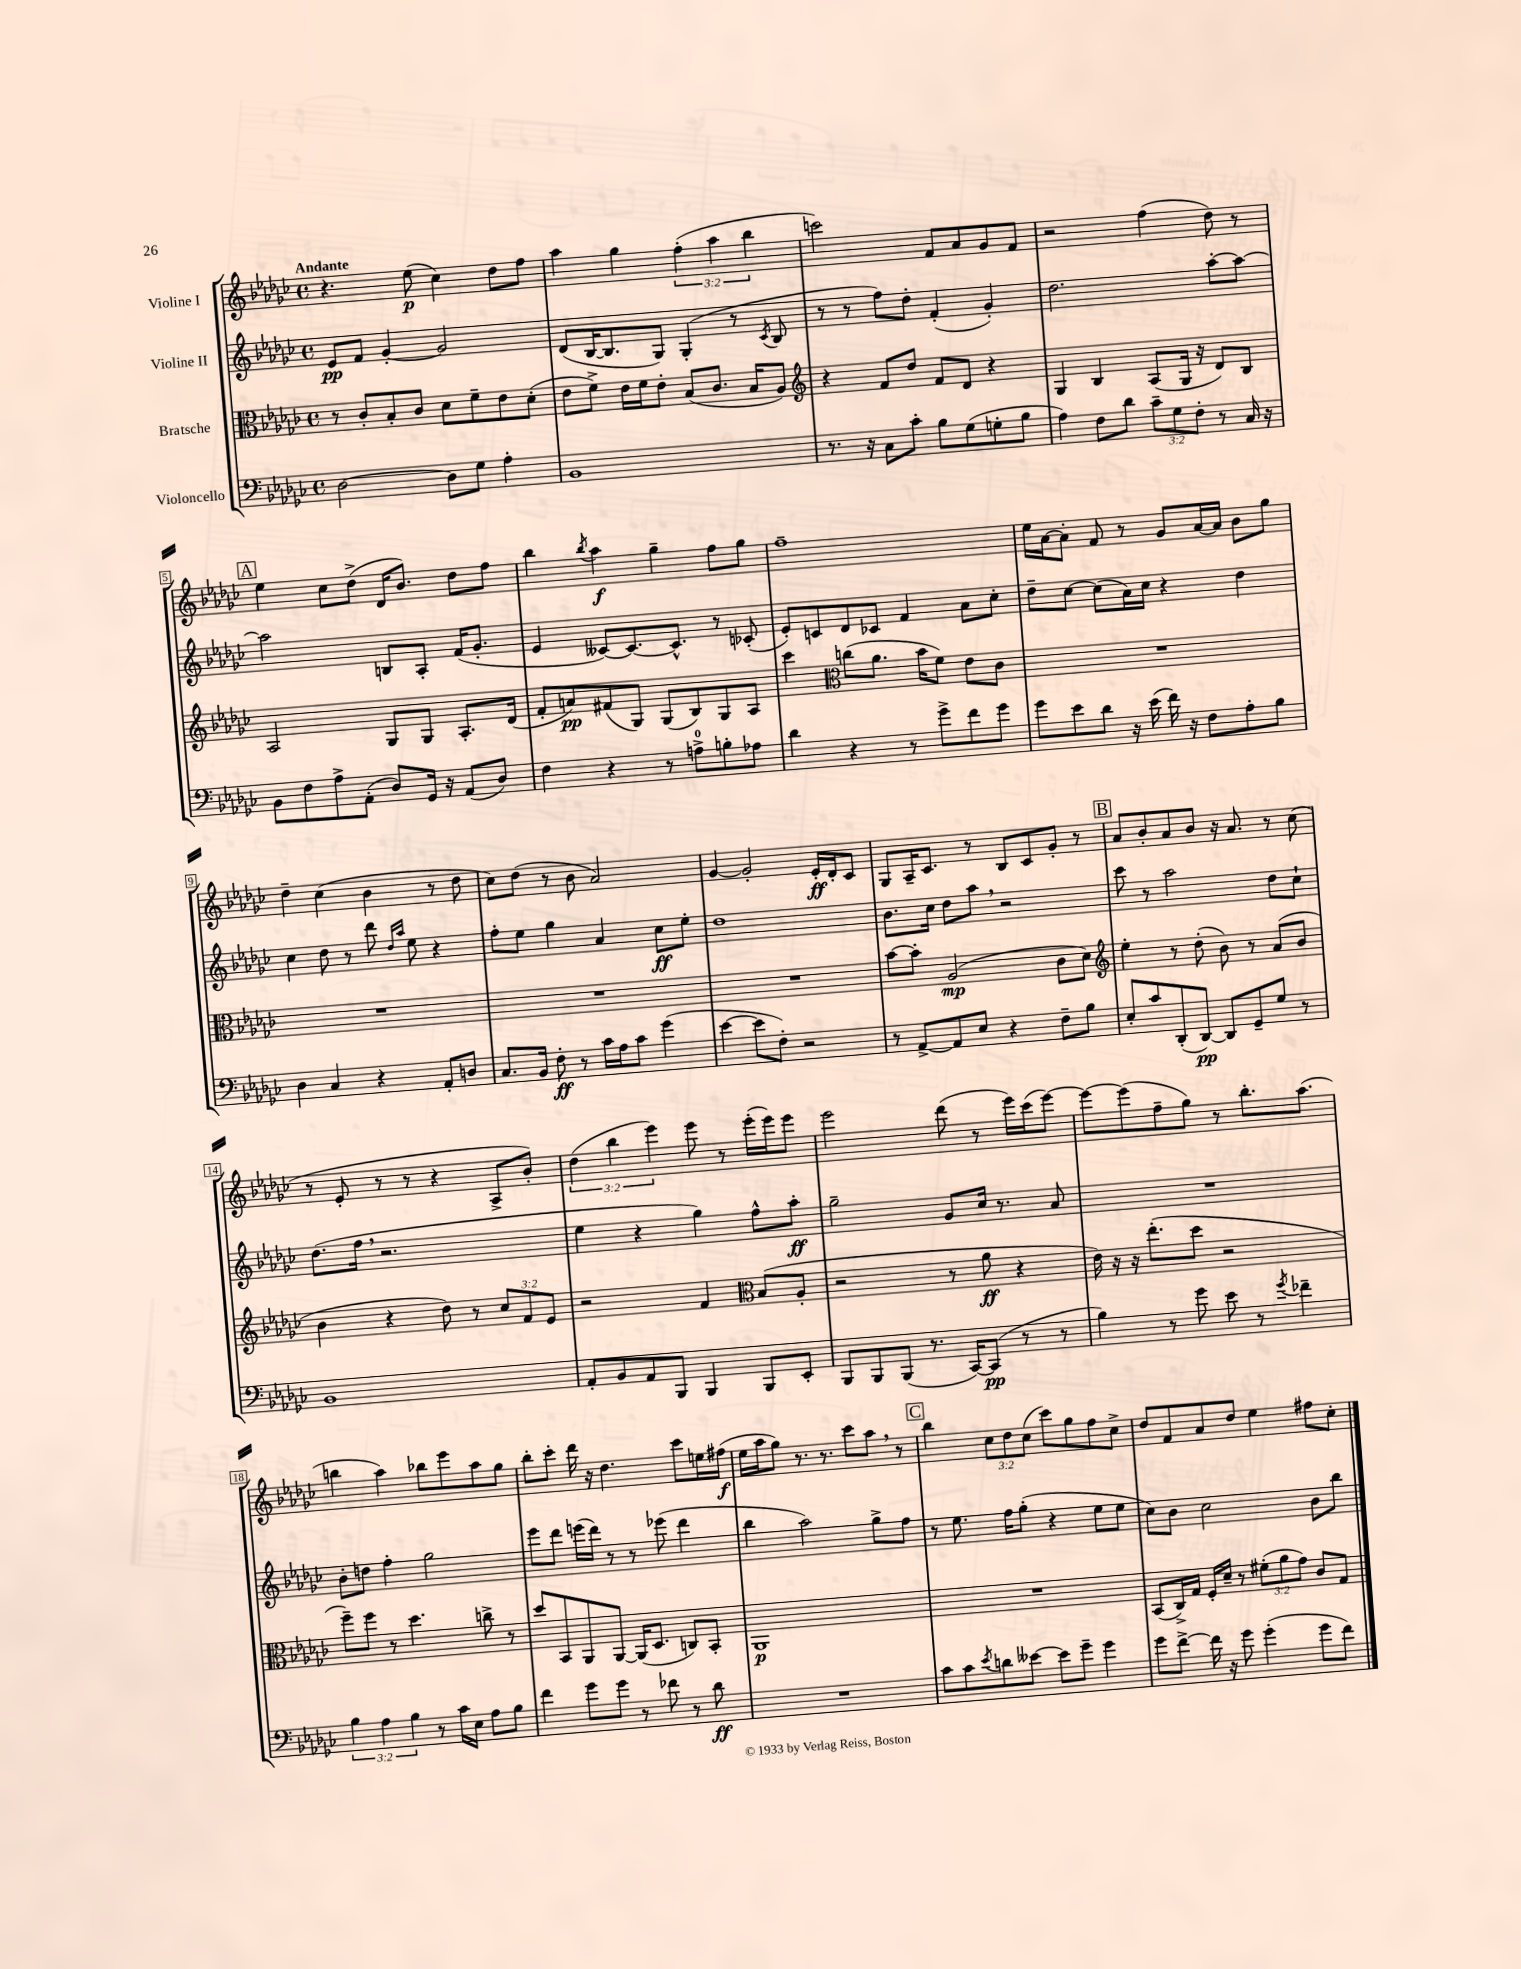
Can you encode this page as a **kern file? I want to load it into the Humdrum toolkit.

**kern	**kern	**kern	**kern
*staff4	*staff3	*staff2	*staff1
*clefF4	*clefC3	*clefG2	*clefG2
*k[b-e-a-d-g-c-]	*k[b-e-a-d-g-c-]	*k[b-e-a-d-g-c-]	*k[b-e-a-d-g-c-]
*M4/4	*M4/4	*M4/4	*M4/4
*met(c)	*met(c)	*met(c)	*met(c)
[2D-	8r	8e-	4.r
.	8c-'	8f	.
.	8B-'	[4g-'	.
.	8c-	.	(8ee-
8D-]	8d-	2g-]	4cc-)
8G-	8f~	.	.
4A-'	8e-	.	8dd-
.	(8d-'	.	8ff
=	=	=	=
1BB-	8e-	(8d-	4aa-
.	8f^)	[16B-	.
.	.	8.B-]	.
.	16e-	.	4gg-
.	16f	.	.
.	8e-'	8G-)	.
.	(8B-	(4G-'	(6ff'
.	8.c-	.	.
.	.	.	6aa-
.	.	8r	.
.	16B-	.	.
.	.	.	6bb-
.	.	8qc-	.
.	8A-)	8B-	.
=	=	=	=
*	*clefG2	*	*
8.r	4r	8r	2ccc)
.	.	8r	.
16r	.	.	.
8C-	8f	8ff)	.
8c-'	8dd-	8dd-'	.
8B-	8f	(4f'	8f
(8G-	8d-	.	8a-
8G'	4r	4g-')	8g-
8B-	.	.	8f
=	=	=	=
4A-)	4G-	2.dd-	2r
8F	4B-	.	.
8d-	.	.	.
12c-~	(8A-	.	(4ff
12G-	.	.	.
.	16G-	.	.
12F'	.	.	.
.	16r	.	.
8r	8d-)	[8aa-'	8dd-)
16C-	8B-	8aa-_	8r
16r	.	.	.
=	=	=	=
8BB-	2A-	2aa-]	4ee-
8F	.	.	.
8A-^	.	.	8cc-
(8AA-'	.	.	(8dd-^
8D-)	8G-	8B	16d-
.	.	.	8.b-)
16GG-	8G-	8A-'	.
16r	.	.	.
(8AA-	8.A-'	(16f	8dd-
.	.	8.g-'	.
8D-)	.	.	8ff
.	(16d-	.	.
=	=	=	=
4F	8f'	4e-	4bb-
.	8a)	.	.
.	.	.	8qbb-
4r	(8f#	[8c--)	4aa-
.	8G-)	8.c--_	.
8r	(8G-	.	4gg-~
.	.	8.c--^^]	.
8A^	8B-)	.	.
8B'	8G-	8r	8ff
8A-	8A-	(8c-'	8gg-
=	=	=	=
4d-	4ccc-	8e-')	1ff~
.	.	8c	.
*	*clefC3	*	*
4r	(8cc	8d-	.
.	8.a-	8c-	.
8r	.	4f	.
.	16b-	.	.
8g-^	8f)	.	.
8f	8e-	8a-	.
8g-	8c-	8cc-'	.
=	=	=	=
8g-	1r	8dd-~	16ee-
.	.	.	[16a-
8e-	.	[8cc-	8a-']
8d-	.	(8cc-]	8f
16r	.	16a-)	8r
(16e-	.	16cc-	.
16f)	.	4r	8g-
16r	.	.	.
8F	.	.	[16a-
.	.	.	16a-]
8A-'	.	4dd-	8b-
8B-	.	.	8gg-
=	=	=	=
4D-	1r	4cc-	4dd-~
4C-	.	8dd-	(4cc-
.	.	8r	.
4r	.	8ddd-	4b-
.	.	16qqdd-	.
.	.	16qqaa-	.
.	.	8ee-	.
8AA-'	.	4r	8r
8D	.	.	8dd-
=	=	=	=
8.C-	1r	8ff'	8cc-)
.	.	8ee-	(8dd-
16BB-	.	.	.
8F'	.	4gg-	8r
8r	.	.	8b-
16c-	.	4a-	2a-)
16A-	.	.	.
8c-	.	.	.
(4g-	.	8cc-	.
.	.	8ee-'	.
=	=	=	=
[4e-	1r	1dd-	[4g-
8e-]	.	.	2g-']
8F')	.	.	.
2r	.	.	.
.	.	.	16e-'
.	.	.	16d-'
.	.	.	8c-
=	=	=	=
8r	[8b-	8.b-	8G-
[8AA-^	8b-']	.	16A-~
.	.	16cc-	8.c-
8AA-]	(2A-	8dd-	.
8E-	.	8aa-	8r
4r	.	2r	8B-
.	.	.	8c-
8F~	8c-	.	8g-'
8B-	8d-)	.	8r
=	=	=	=
*	*clefG2	*	*
8E-'	4ee-'	8ccc-	8a-
8c-	.	8r	8b-'
(8DD-'	8r	2aa-	8a-
[8DD-)	(8dd-'	.	8b-
8DD-]	8b-)	.	16r
.	.	.	8.a-
8GG-~	8r	.	.
8G-	(8a-	8dd-	8r
8r	8b-	8cc-`	(8cc-
=	=	=	=
1BB-	4b-	(8.dd-	8r
.	.	.	8e-'
.	.	16ff	.
.	4r	2.r	8r
.	.	.	8r
.	8dd-)	.	4r
.	8r	.	.
.	12cc-	.	8A-^
.	12f	.	.
.	.	.	8b-')
.	12e-	.	.
=	=	=	=
8AA-'	2r	4ee-	(6dd-
8BB-	.	.	.
.	.	.	6bb-
8AA-	.	4r	.
.	.	.	6eee-)
8BBB-	.	.	.
4BBB-	4f	4gg-)	8eee-
.	.	.	8r
*	*clefC3	*	*
8BBB-	(8B-	8ff^^	(16eee-'
.	.	.	16eee-)
8EE-'	8A-'	8aa-'	8eee-
=	=	=	=
8BBB-	2r	2gg-~	2eee-
8BBB-	.	.	.
(8BBB-	.	.	.
8.r	.	.	.
.	8r	8g-	(8ddd-
[16CC-)	.	.	.
(8CC-]	8a-	16cc-	8r
.	.	8.r	.
8r	4r	.	16eee-)
.	.	.	(16ccc-
8r	.	8a-	[8eee-)
=	=	=	=
4B-)	16e-)	1r	8eee-_
.	16r	.	.
.	16r	.	(8eee-]
.	(8.ee-'	.	.
8r	.	.	8ff~
8g-	8dd-	.	8gg-)
8e-	2r	.	8r
8r	.	.	8.bb-'
8qg-	.	.	.
4f-~	.	.	.
.	.	.	(8.aa-
=	=	=	=
6B-	8ff~)	8b-'	4bb
.	8ff	8dd	.
6A-	.	.	.
.	8r	4ff'	4aa-)
6B-	.	.	.
.	4.dd-	.	.
8r	.	2gg-	8bb-
16c-	.	.	8eee-
16E-	.	.	.
8A-	8cc^	.	8aa-
8B-	8r	.	8gg-
=	=	=	=
4f	8dd-	8eee-	8bb-'
.	8BB-	8ddd-	8ccc-'
8g-	8AA-	(16eee	16ddd-
.	.	16ddd-)	16r
8g-	[8AA-	8r	4.dd-
8r	(16AA-]	8r	.
.	8.D-	.	.
8f-	.	(8eee-	.
8r	8C)	4ddd-	8ccc-
8d-	8BB-'	.	16ee
.	.	.	(16ff#
=	=	=	=
1r	1AA-	4bb-	16ee-
.	.	.	16aa-
.	.	.	8gg-)
.	.	2aa-)	8.r
.	.	.	8.r
.	.	.	8ccc-
.	.	8gg-^	8aa-
.	.	8ff	8r
=	=	=	=
8c-	1r	8r	4bb-
8c-	.	8.ee-	.
8qe-	.	.	.
8d	.	.	12cc-
.	.	16ff	.
.	.	.	12dd-
[8e--	.	(8gg-'	.
.	.	.	(12cc-
8e--]	.	4r	8ccc-)
8g-~	.	.	8gg-
4g-	.	8ee-	8ff
.	.	8ee-	8cc-^
=	=	=	=
8g-	(8BB-	8cc-)	8dd-
[8f^	16C-^)	8b-	8f
.	16G-	.	.
16f]	16F'	2cc-	8a-
16r	16d-~	.	.
8g-	8r	.	8dd-
(4g-'	(12f#'	.	4ee-
.	12a-	.	.
.	12g-)	.	.
8g-	8c-	8b-	8ff#
8f)	8G-	8bb-	8cc-'
==	==	==	==
*-	*-	*-	*-
